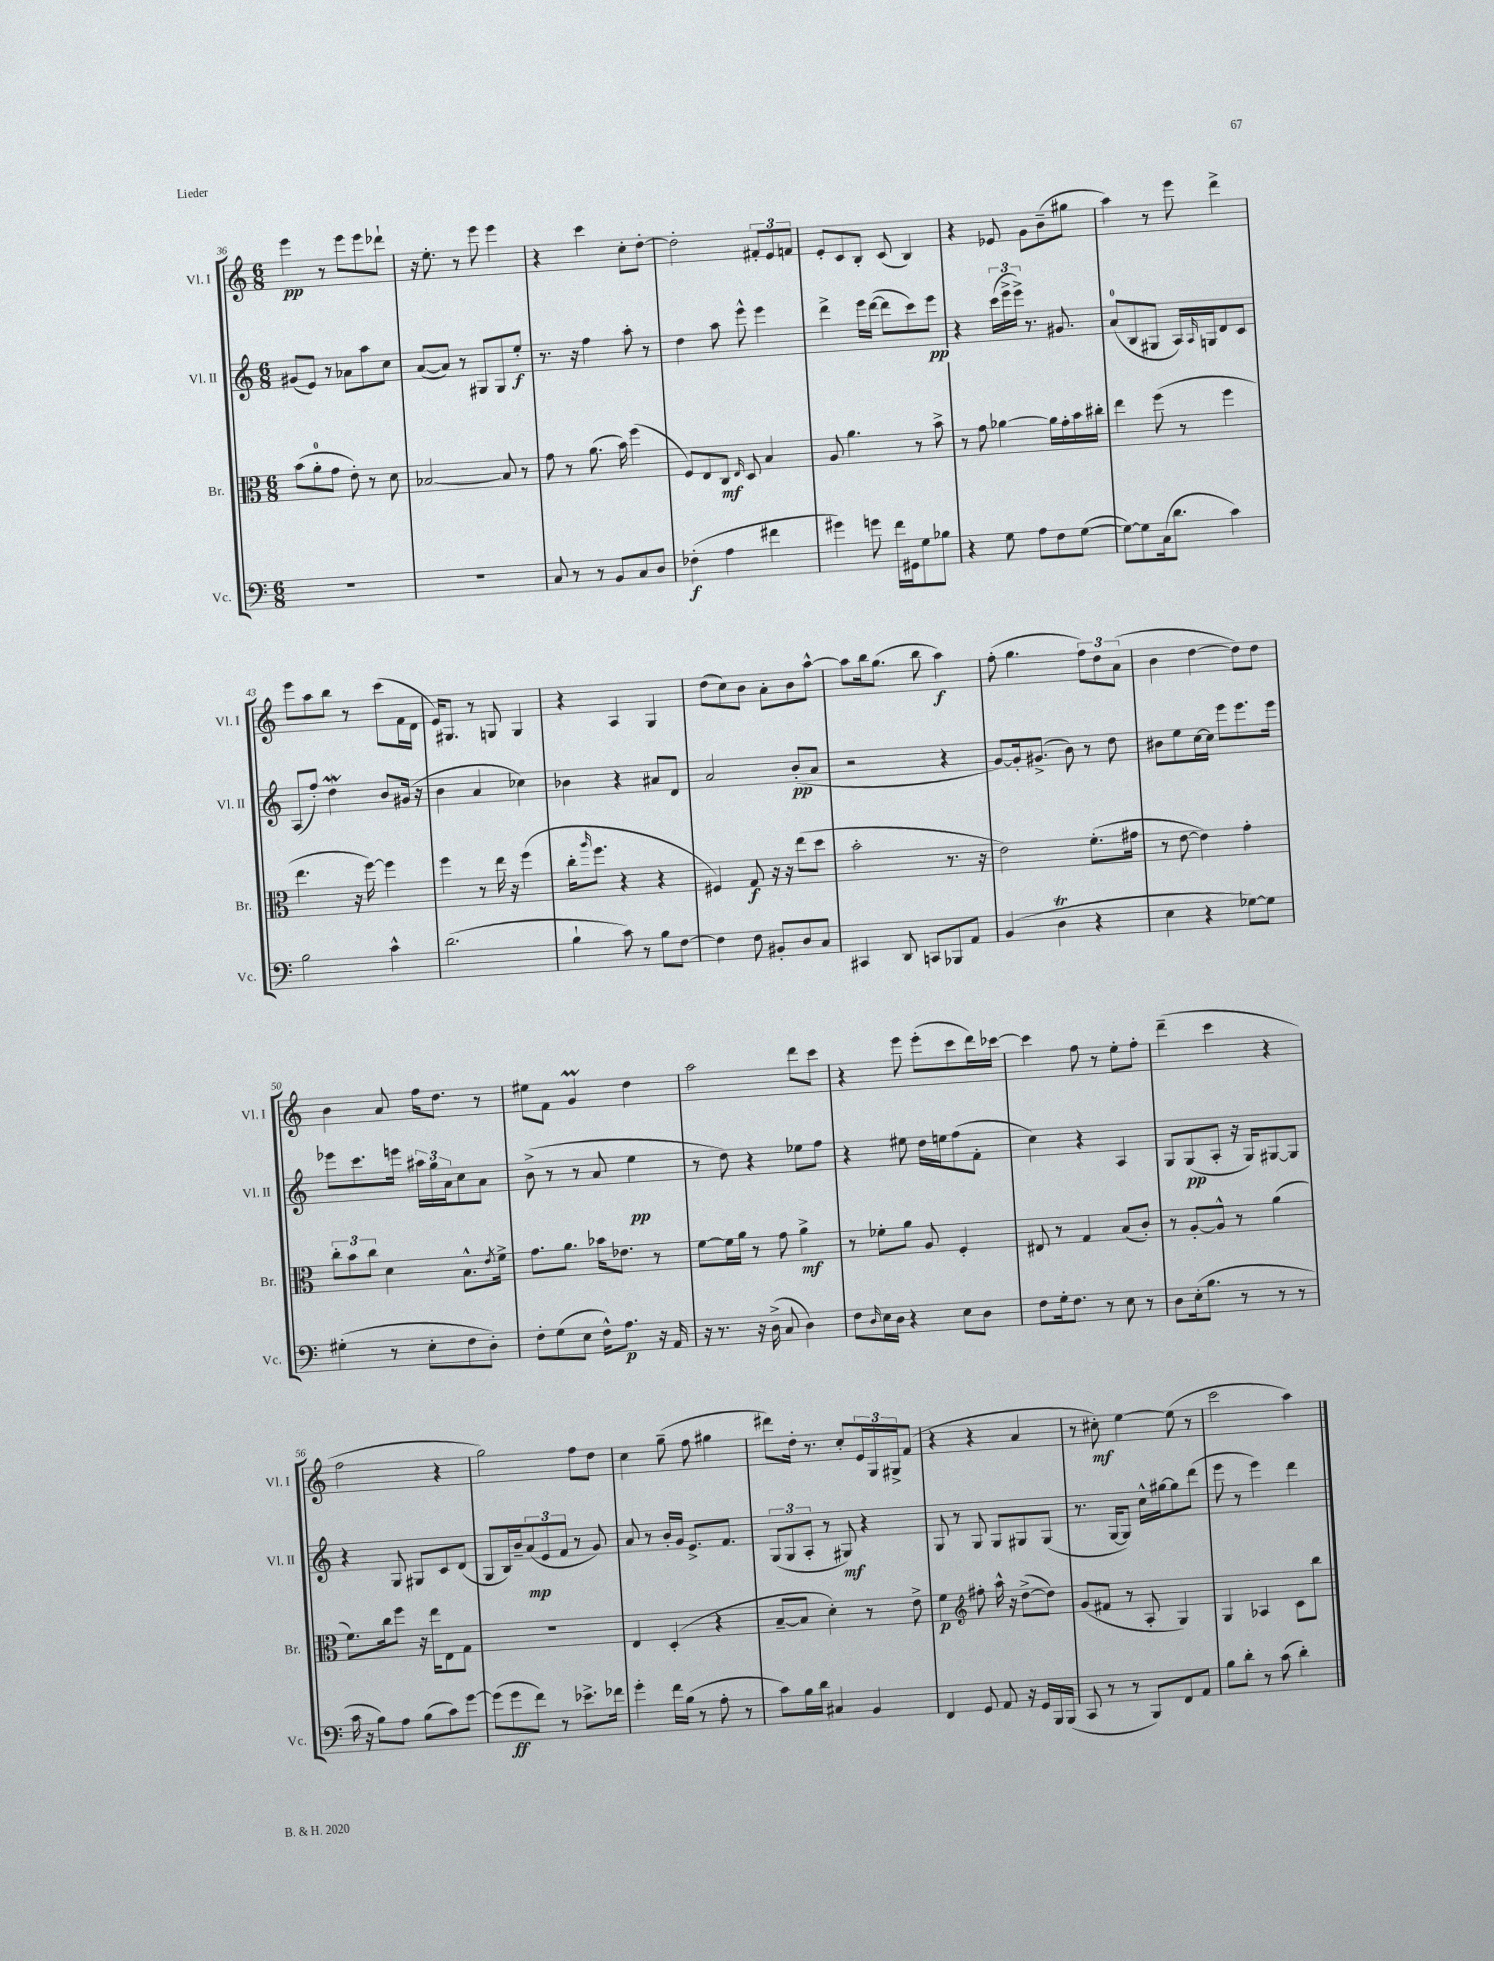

**kern	**kern	**kern	**kern
*staff4	*staff3	*staff2	*staff1
*clefF4	*clefC3	*clefG2	*clefG2
*k[]	*k[]	*k[]	*k[]
*M6/8	*M6/8	*M6/8	*M6/8
2.r	(8b\L	(8g#/L	4eee\
.	8a'\	8e/J)	.
.	8g\J	8r	8r
.	8e'\)	8a-\L	8eee\L
.	8r	8aa\	8eee\
.	8d\	8cc\J	8ddd-`\J
=	=	=	=
2.r	[2B-/	([8a/L	16r
.	.	.	8.ee'\
.	.	8a/]J)	.
.	.	8r	8r
.	.	8G#/L	8eee\
.	8B-/]	8G#/	4eee\
.	8r	8ee'/J	.
=	=	=	=
8C/	8g\	8.r	4r
8r	8r	.	.
.	.	16r	.
8r	(8.a\	4ff\	4ccc\
8BB/L	.	.	.
.	16b\)	.	.
8C/	(4ff\	8aa'\	8cc'\L
8D/J	.	8r	[8dd'\J
=	=	=	=
(4F-'\	8F/L)	4dd\	2dd'\]
.	8E/	.	.
4A\	8C/J	8aa\	.
.	16qqE/	.	.
.	8D/	8eee^^\	.
4f#\	4B/	4eee\	12f#'/L
.	.	.	12e/
.	.	.	12f/J
=	=	=	=
4g#\)	8A/	4ddd^\	8e'/L
.	4.a\	.	8c/
8g\	.	16eee\LL	8B'/J
.	.	([16ddd\JJ	.
16f\LL	.	8ddd\]L	(8c/
16GG#\J	.	.	.
8G\	8r	8ccc\)	4B/)
8B-\J	8b^\	8eee\J	.
=	=	=	=
4r	8r	4r	4r
.	8g\	.	.
8G\	[4a-\	(24ccc\LL	8e-/
.	.	24eee^\	.
.	.	24eee^\JJ)	.
8A\L	.	8.r	8g\L
8F\	16a-\]LL	.	(8b~\
.	16g'\	8.g#/	.
([8G\J	16b\	.	8gg#\J
.	16cc#'\JJ	.	.
=	=	=	=
8G\_L)	4ee\	(8a/L	4aa\)
8G\]	.	8B/	.
(16C\k	(8ff\	8G#/J	8r
8.d\J	.	.	.
.	8r	16A/LL)	8eee\
.	.	16qqA/	.
.	.	16G/J	.
4c\)	4ff\	8d/	4ddd^\
.	.	8c/J	.
=	=	=	=
2B\	4.ee\	(8A/L	8eee\L
.	.	8ff'/J)	8aa\
.	.	4dd\	8bb\J
.	16r	.	8r
.	[16ff\)	.	.
4c^^\	4ff\]	8b/L	(8ccc\L
.	.	(16g#/Jk	16f\L
.	.	16r	16d\JJ
=	=	=	=
(2.d\	4ff\	4b\	16e/LK)
.	.	.	8.G#/J
.	8r	4a/	8r
.	16ee\	.	8G/
.	16r	.	.
.	(4ff\	4cc-\)	4G/
=	=	=	=
4B`\	16cc'\LK	4b-\	4r
.	16qqaa/	.	.
.	8.ff\J	.	.
8c\)	4r	4r	4A/
8r	.	.	.
8B\L	4r	8a#/L	4G/
[8F\J	.	8d/J	.
=	=	=	=
4F\]	4F#/)	2a/	(8dd\L
.	.	.	8cc\)
8F\	8G/	.	8b\J
8BB#'/L	16r	.	8a'\L
.	16r	.	.
8D/	(8ee\L	(8b'/L	8b\
8C/J	8dd\J	8a/J	[8aa^^\J
=	=	=	=
4CC#/	2b'\	2r	8aa\]L
.	.	.	16bb\k
.	.	.	(8.gg\J
8DD/	.	.	.
8CC/L	.	.	8bb\
8BBB-/	8.r	4r	4aa\)
8AA/J	.	.	.
.	16r	.	.
=	=	=	=
(4BB/	2e\)	[8g/L)	(8ff'\
.	.	16g'/]k	4.gg\
.	.	(8.g#^/J	.
4D\	.	.	.
.	.	8b\)	.
4r	(8.f'\L	8r	12ff\L)
.	.	.	12dd\
.	.	8dd\	.
.	.	.	(12a\J
.	16g#\Jk	.	.
=	=	=	=
4E\	8r	8b#\L	4b\
.	[8e\	8ee\	.
4r	4e\])	[16cc\L	[4dd\
.	.	16cc\]JJ	.
.	.	8eee\L	.
[8G-\L)	4g'\	8.eee\	8dd\]L)
8G-\]J	.	.	8dd\J
.	.	16eee\Jk	.
=	=	=	=
(4G#'\	12cc'\L	8eee-\L	4b\
.	12b\	.	.
.	.	8.ccc\	.
.	12cc\J	.	.
8r	4d\	.	8a/
.	.	16eee\Jk	.
8E'\L	.	24aa#\LL	16ff\LK
.	.	24gg\	.
.	.	.	8.dd\J
.	.	24a\J	.
8F\	8.B^^\L	8cc\	.
8D'\J)	.	8a\J	8r
.	8qe/	.	.
.	16f^\Jk	.	.
=	=	=	=
8F'\L	8.g\L	(8b^\	8ee#\L
(8G\	.	8r	8f\J
.	8.a\J	.	.
8E\J	.	8r	4g/
16F^^\LK)	16b-\LK	8a/	.
8.A\J	8.e-\J	.	.
.	.	4ee\	4dd\
16r	8r	.	.
16AA/	.	.	.
=	=	=	=
16r	[8f\L	8r	2aa\
8.r	.	.	.
.	16f\]L	8dd\)	.
.	16a\JJ	.	.
16r	8r	4r	.
(16D^\	.	.	.
8C/	8g\	.	.
4D\)	4a^\	8ee-\L	8ddd\L
.	.	8ff\J	8ccc\J
=	=	=	=
8F\L	8r	4r	4r
16qqD/	.	.	.
16E\L	8f-'\L	.	.
16D\JJ	.	.	.
4r	8a\J	8ee#\	8eee\
.	8A/	16dd\LL	(8eee'\L
.	.	16ee\J	.
8E\L	4F'/	(8ff\	8ccc\
8D\J	.	8f'\J	16ddd\L)
.	.	.	[16ccc-\JJ
=	=	=	=
8F\L	8E#/	4cc\)	4ccc-\]
16G'\k	8r	.	.
8.F\J	.	.	.
.	4G/	4r	8ff\
8r	.	.	8r
8E\	(8B/L	4A/	8ee'\L
8r	8c'/J)	.	8ff'\J
=	=	=	=
8D\L	8r	8G/L	(4ddd~\
(16E'\k	[8A'/L	(8G/	.
8.B\J	.	.	.
.	8A^^/]J	8A'/J	4ccc\
8r	8r	16r	.
.	.	16G/LK)	.
8r	(4a\	[8G#/	4r
8r	.	8G#/]J	.
=	=	=	=
16c\	8.f\L)	4r	2ff\
16r	.	.	.
8B\L)	.	.	.
.	16cc\k	.	.
8A\J	8ff\J	8G/	.
(8B\L	16r	8G#/L	.
.	16ee\LK	.	.
8c\)	8E\	8c/	4r
[8g\J	8G\J	(8d/J	.
=	=	=	=
(8g\]L	2.r	8G/L	2gg\)
8g\	.	16B/L)	.
.	.	16b~/J	.
8f\J)	.	(12a/	.
.	.	12e/	.
8r	.	.	.
.	.	12f/J	.
8.e-^\L	.	8r	8ff\L
.	.	8g/)	8dd\J
16f-\Jk	.	.	.
=	=	=	=
4g'\	4E/	8a/	4cc\
.	.	8r	.
16f\LL	(4D'/	16b'/LL	(8gg~\
(16B\JJ	.	16g/JJ	.
8r	.	8.e^/L	8ff\
8A'\	4r	.	4gg#\
.	.	8.f/J	.
8r	.	.	.
=	=	=	=
8c\L)	[8B~/L	(12G/L	8ddd#\L)
.	.	12G/	.
16B\L	8B/]J	.	16dd'\Jk
.	.	12A'/J	.
16d\JJ	.	.	8.r
4C#/	4d'\)	8r	.
.	.	8G#/)	8cc'/L
4BB/	8r	4r	24e/L
.	.	.	24G/
.	.	.	24G#^/J
.	8e^\	.	(8f/J
=	=	=	=
4FF/	4f\	8G/	4r
.	.	8r	.
*	*clefG2	*	*
8GG/	8ff#'\	8G/	4r
8AA/	16aa^^\	8G/L	.
.	16r	.	.
16r	([8dd^\L	8G#/	4a/
16GG/LL	.	.	.
16BBB/	8dd\]J)	(8G#/J	.
(16BBB/JJ	.	.	.
=	=	=	=
8CC/	(8g/L	8.r	8r
8r	8f#/J	.	8cc#'\)
.	.	[16G/LK	.
8r	8r	8G/]J)	[4ee\
8BBB/L)	8A'/	16cc^^\LL	.
.	.	[16gg#\J	.
8FF/	4G/)	8gg#\]	(8ee\]
8AA/J	.	(8ddd\J	8r
=	=	=	=
8B\L	4G/	8eee\	2ccc\
8d'\J	.	8r	.
8r	4A-/	4eee\)	.
(8c\	.	.	.
4d'\)	8c\L	4ddd\	4aa\)
.	8bb\J	.	.
==	==	==	==
*-	*-	*-	*-
